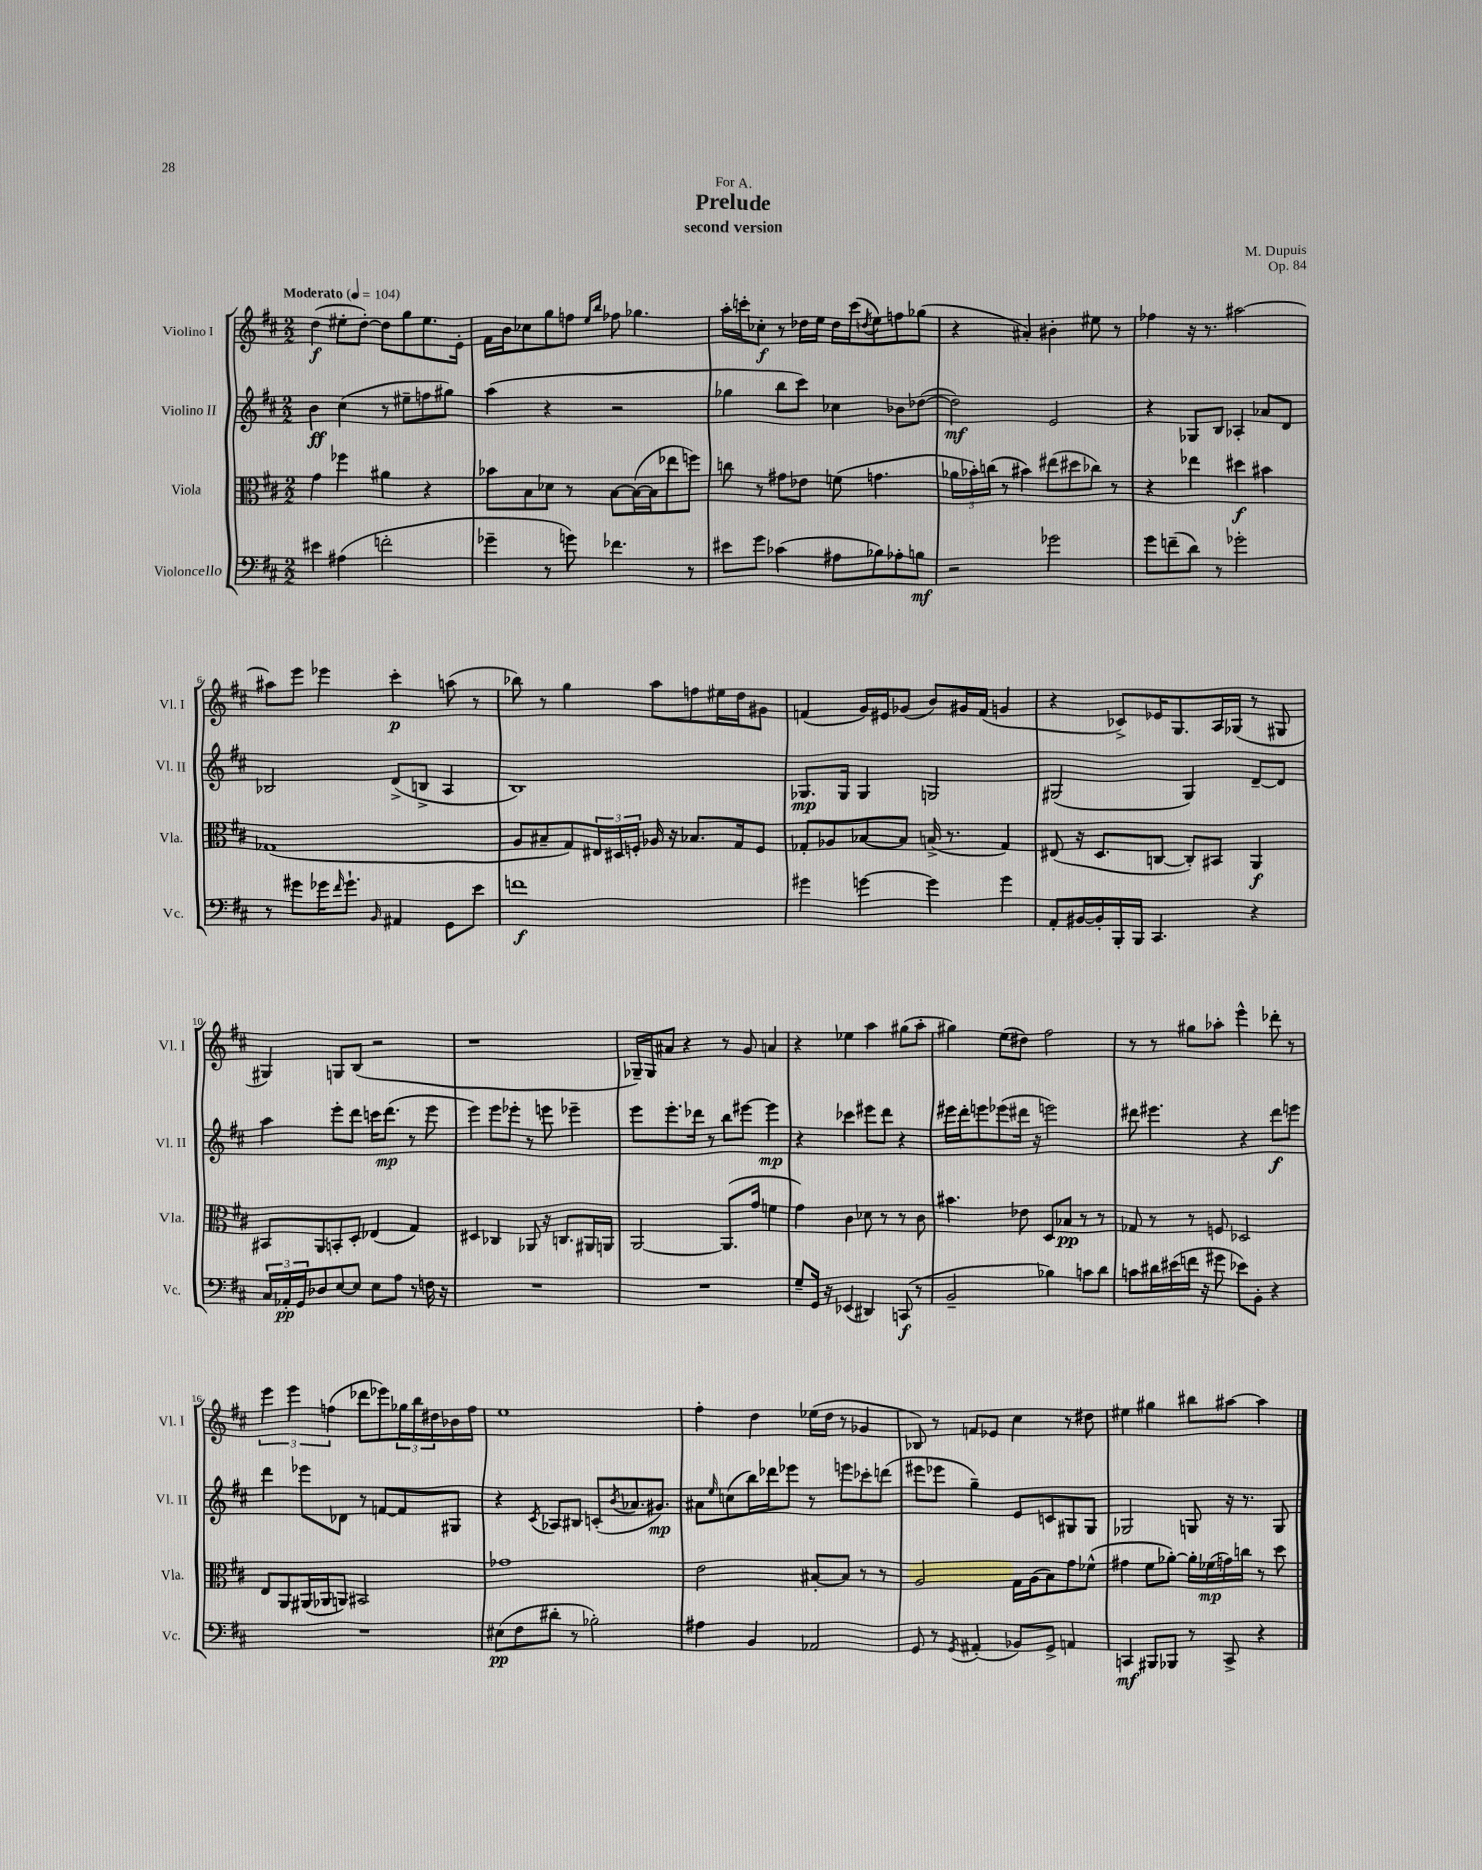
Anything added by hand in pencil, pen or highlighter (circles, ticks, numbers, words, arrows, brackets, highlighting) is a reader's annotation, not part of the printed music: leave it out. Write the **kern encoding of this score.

**kern	**dynam	**kern	**dynam	**kern	**dynam	**kern	**dynam
*part4	*part4	*part3	*part3	*part2	*part2	*part1	*part1
*staff4	*staff4	*staff3	*staff3	*staff2	*staff2	*staff1	*staff1
*I"Violoncello	*	*I"Viola	*	*I"Violino II	*	*I"Violino I	*
*I'Vc.	*	*I'Vla.	*	*I'Vl. II	*	*I'Vl. I	*
*clefF4	*	*clefC3	*	*clefG2	*	*clefG2	*
*k[f#c#]	*	*k[f#c#]	*	*k[f#c#]	*	*k[f#c#]	*
*M2/2	*	*M2/2	*	*M2/2	*	*M2/2	*
*MM104	*	*MM104	*	*MM104	*	*MM104	*
=1	=1	=1	=1	=1	=1	=1	=1
!	!	!	!	!	!	!LO:TX:a:B:t=Moderato	!
4e#X\	.	4g\	.	4b\	ff	(4dd\	f
(4A#X\	.	4ff-X\	.	(4cc#\	.	8ee#X'\L	.
.	.	.	.	.	.	[8dd'\J)	.
2fn'\	.	4a#X\	.	8r	.	8dd\L]	.
.	.	.	.	8ee#X~\L	.	8gg\	.
.	.	4r	.	8ffn\	.	8.ee#\	.
.	.	.	.	8gg#X\J)	.	.	.
.	.	.	.	.	.	16e'\Jk	.
=2	=2	=2	=2	=2	=2	=2	=2
4g-X~\	.	8b-X\L	.	(4aa\	.	16f#\LL	.
.	.	.	.	.	.	16b\J	.
.	.	8B\	.	.	.	8cc-X\	.
8r	.	8d-X\J	.	4r	.	8gg\	.
8gn\)	.	8r	.	.	.	8ffn\J	.
.	.	.	.	.	.	16qqee/LL	.
.	.	.	.	.	.	16qqbb/JJ	.
4.f-X\	.	[8B\L	.	2r	.	8ff-X\	.
.	.	(16B\L_	.	.	.	4.gg-X\	.
.	.	16B\J]	.	.	.	.	.
.	.	8ee-X\	.	.	.	.	.
8r	.	8ffn\J)	.	.	.	.	.
=3	=3	=3	=3	=3	=3	=3	=3
8e#X\L	.	8ccn\	.	4gg-X\	.	16aa'\LL	.
.	.	.	.	.	.	16cccn'\J	.
8g\J	.	8r	.	.	.	8cc-X'\J	f
(4c-X\	.	8g#X\L	.	8bb\L	.	8r	.
.	.	8e-X\J	.	8ccc#\J)	.	16dd-X\LL	.
.	.	.	.	.	.	16ee\JJ	.
8A#X\L	.	(8fn\	.	4cc-X\	.	16dd-\LL	.
.	.	.	.	.	.	(16ccc\J	.
.	.	.	.	.	.	8qddn/	.
8B-X\)	.	4.gn\	.	.	.	8ee\)	.
8A-X'\	.	.	.	8b-X\L	.	8ffn\	.
8Bn\J	mf	.	.	([8dd-X\J	.	(8gg-X\J	.
=4	=4	=4	=4	=4	=4	=4	=4
2r	.	24a-X\LL	.	2dd-\])	mf	4r	.
.	.	24b-X'\)	.	.	.	.	.
.	.	(24ccn\JJ	.	.	.	.	.
.	.	8r	.	.	.	.	.
.	.	4b#X\)	.	.	.	4a#X'/)	.
2g-X\	.	(8ee#X\L	.	2e/	.	4b#X'\	.
.	.	8dd#X\	.	.	.	.	.
.	.	8cc-X\J)	.	.	.	8ee#X\	.
.	.	8r	.	.	.	8r	.
=5	=5	=5	=5	=5	=5	=5	=5
8g\L	.	4r	.	4r	.	4ff-X\	.
(8fn~\	.	.	.	.	.	.	.
8d\J)	.	4ee-X\	.	8G-X/L	.	16r	.
.	.	.	.	.	.	8.r	.
8r	.	.	.	8B/J	.	.	.
2g-X'\	.	4dd#X\	f	4A-X'/	.	[2aa#X\	.
.	.	4b#X\	.	8a-X/L	.	.	.
.	.	.	.	8d/J	.	.	.
!!LO:LB:g=z
=6	=6	=6	=6	=6	=6	=6	=6
8r	.	(1G-X	.	2B-X/	.	8aa#X\L]	.
8g#X\L	.	.	.	.	.	8eee\J	.
16g-X\K	.	.	.	.	.	4eee-X\	.
16qqf#/	.	.	.	.	.	.	.
8.g-`\J	.	.	.	.	.	.	.
16qqBB/	.	.	.	.	.	.	.
4AA#X/	.	.	.	(8d^/L	.	4ccc#'\	p
.	.	.	.	8Bn^/J	.	.	.
8GG\L	.	.	.	4A/	.	(8aan\	.
8e\J	.	.	.	.	.	8r	.
=7	=7	=7	=7	=7	=7	=7	=7
1fn	f	8A/L	.	1B)	.	8bb-X\)	.
.	.	8B#X~/	.	.	.	8r	.
.	.	8G/)	.	.	.	4gg\	.
.	.	24E#X/L	.	.	.	.	.
.	.	24D#X/	.	.	.	.	.
.	.	24Fn'/JJ	.	.	.	.	.
.	.	16A-X/	.	.	.	8aa\L	.
.	.	16r	.	.	.	.	.
.	.	8.B-X/L	.	.	.	8ffn\	.
.	.	.	.	.	.	16ee#X\L	.
.	.	16G/k	.	.	.	16dd\J	.
.	.	8F/J	.	.	.	8g#X\J	.
=8	=8	=8	=8	=8	=8	=8	=8
4g#X\	.	8G-X'/L	.	8.G-X/L	mp	(4fn/	.
.	.	8A-X/	.	.	.	.	.
.	.	.	.	16G-/Jk	.	.	.
[4gn\	.	[8B-X/	.	4G-/	.	16g/LL)	.
.	.	.	.	.	.	16e#X/J	.
.	.	8B-/J]	.	.	.	(8g-X/J	.
4g\]	.	(16Bn^/	.	2Gn/	.	8b/L)	.
.	.	8.r	.	.	.	.	.
.	.	.	.	.	.	16g#X/L	.
.	.	.	.	.	.	(16f/JJ	.
4g\	.	4G-/)	.	.	.	4gn/	.
=9	=9	=9	=9	=9	=9	=9	=9
8AA'/L	.	(8E#X/	.	(2G#X/	.	4r	.
[16BB#X/L	.	16r	.	.	.	.	.
16BB#'/]	.	8.D/L	.	.	.	.	.
16BBB'/	.	.	.	.	.	8c-X^/L)	.
16BBB/JJ	.	.	.	.	.	.	.
4.CC#/	.	[8Cn/J	.	.	.	16e-X/K	.
.	.	.	.	.	.	8.G/	.
.	.	8C'/L])	.	4G#/)	.	.	.
.	.	8BB#X/J	.	.	.	16A/L	.
.	.	.	.	.	.	(16G-X/JJ	.
4r	.	4AA/	f	[8d~/L	.	8r	.
.	.	.	.	8d/J]	.	8G#X/	.
!!LO:LB:g=z
=10	=10	=10	=10	=10	=10	=10	=10
24C#/LL	.	8BB#X/L	.	4aa\	.	4G#X/)	.
24AA-X'/	pp	.	.	.	.	.	.
24GG/J	.	.	.	.	.	.	.
8D-X/	.	8AA/	.	.	.	.	.
[8E/	.	8BBn'/	.	8eee'\L	.	8Gn/L	.
8E/J]	.	8D'/J	.	8ddd\J	.	(8B/J	.
8E\L	.	(4E-X/	.	16cccn\KL	.	2r	.
.	.	.	.	(8.ddd\J	mp	.	.
8A\J	.	.	.	.	.	.	.
8r	.	4G/)	.	8r	.	.	.
16Fn\	.	.	.	8eee\	.	.	.
16r	.	.	.	.	.	.	.
=11	=11	=11	=11	=11	=11	=11	=11
1r	.	4D#X/	.	4eee\)	.	1r	.
.	.	4C-X/	.	8eee\L	.	.	.
.	.	.	.	8eee-X'\J	.	.	.
.	.	8AA-X/	.	8r	.	.	.
.	.	16r	.	8eeen\	.	.	.
.	.	8.Cn/L	.	.	.	.	.
.	.	.	.	4eee-X~\	.	.	.
.	.	16AA#X/L	.	.	.	.	.
.	.	16AAn/JJ	.	.	.	.	.
=12	=12	=12	=12	=12	=12	=12	=12
1r	.	[2AA/	.	8eee\L	.	16G-X~/LL)	.
.	.	.	.	.	.	16G-/J	.
.	.	.	.	8.eee'\	.	8a#X/J	.
.	.	.	.	.	.	4r	.
.	.	.	.	16ddd-X\Jk	.	.	.
.	.	.	.	8r	.	.	.
.	.	(8.AA/L]	.	8bb\L	.	8r	.
.	.	.	.	[8eee#X\J	.	8g/	.
.	.	16g/Jk	.	.	.	.	.
.	.	4fn\	.	4eee#\]	mp	4an/	.
=13	=13	=13	=13	=13	=13	=13	=13
8G~/L	.	4g\)	.	4r	.	4r	.
16GG/Jk	.	.	.	.	.	.	.
16r	.	.	.	.	.	.	.
(4EE-X/	.	4c#\	.	4ccc-X\	.	4ee-X\	.
4DD#X/)	.	8d-X\	.	8eee#X\L	.	4aa\	.
.	.	8r	.	8ddd\J	.	.	.
(8CCn/	f	8r	.	4r	.	(8gg#X\L	.
8r	.	8c#\	.	.	.	8aa'\J	.
=14	=14	=14	=14	=14	=14	=14	=14
2BB~/	.	4.b#X\	.	16eee#X\LL	.	4gg#X\)	.
.	.	.	.	16ddd'\J	.	.	.
.	.	.	.	8eeen\	.	.	.
.	.	.	.	(8eee-X\	.	(8ee\L	.
.	.	8e-X\	.	16ddd#X\Jk	.	8dd#X\J)	.
.	.	.	.	16r	.	.	.
4B-X\)	.	8D/L	.	2eeen\)	.	2ff#\	.
.	.	8B-X/J	pp	.	.	.	.
8cn\L	.	8r	.	.	.	.	.
8d\J	.	8r	.	.	.	.	.
=15	=15	=15	=15	=15	=15	=15	=15
8cn\L	.	8G-X/	.	8ddd#X\	.	8r	.
16d#X\L	.	8r	.	4.eee#X\	.	8r	.
(16e#X\	.	.	.	.	.	.	.
16fn\JJ	.	8r	.	.	.	8gg#X\L	.
16r	.	.	.	.	.	.	.
8g#X\	.	8Fn/	.	.	.	8aa-X'\J	.
8e-X\L)	.	2D-X/	.	4r	.	4eee^^\	.
8BB'\J	.	.	.	.	.	.	.
4r	.	.	.	8ddd#\L	f	8ddd-X'\	.
.	.	.	.	8eeen\J	.	8r	.
!!LO:LB:g=z
=16	=16	=16	=16	=16	=16	=16	=16
1r	.	8E/L	.	4ddd\	.	6eee\	.
.	.	8AA/	.	.	.	.	.
.	.	.	.	.	.	6eee\	.
.	.	(16AA#X/L	.	8eee-X\L	.	.	.
.	.	16AA-X/J	.	.	.	.	.
.	.	.	.	.	.	(6ffn\	.
.	.	8AAn/J)	.	8d-X\J	.	.	.
.	.	2BB#X/	.	8r	.	8ddd-X\L	.
.	.	.	.	[8fn/L	.	8eee-X\)	.
.	.	.	.	8f/]	.	24gg-X\L	.
.	.	.	.	.	.	24bb\	.
.	.	.	.	.	.	24dd#X\	.
.	.	.	.	8G#X/J	.	16b-X\	.
.	.	.	.	.	.	16ff\JJ	.
=17	=17	=17	=17	=17	=17	=17	=17
(8E#X\L	pp	1g-X	.	4r	.	1ee	.
8F#\	.	.	.	.	.	.	.
.	.	.	.	8qc#/	.	.	.
8d#X'\J	.	.	.	8A-X/L	.	.	.
8r	.	.	.	8B#X/J	.	.	.
2B-X'\)	.	.	.	(8cn'/L	.	.	.
.	.	.	.	8qb/	.	.	.
.	.	.	.	8.a-X/	.	.	.
.	.	.	.	8.g#X/J)	mp	.	.
=18	=18	=18	=18	=18	=18	=18	=18
4A#X\	.	2e\	.	8a#X\L	.	4ff#'\	.
.	.	.	.	16qqee/	.	.	.
.	.	.	.	(8ccn\	.	.	.
4BB/	.	.	.	16bb\L)	.	4dd\	.
.	.	.	.	16ddd-X\J	.	.	.
.	.	.	.	8eee-X\J	.	.	.
2AA-X/	.	[8B#X'/L	.	8r	.	(16ee-X\LL	.
.	.	.	.	.	.	16dd\JJ	.
.	.	8B#/J]	.	8eeen\L	.	8r	.
.	.	8r	.	8ccc-X'\	.	4g-X/	.
.	.	8r	.	(8dddn\J	.	.	.
=19	=19	=19	=19	=19	=19	=19	=19
8GG/	.	2A/	.	8eee#X\L	.	8B-X/)	.
8r	.	.	.	8eee-X\J	.	8r	.
8qGG/	.	.	.	.	.	.	.
(4AA#X'/	.	.	.	4gg~\)	.	8fn/L	.
.	.	.	.	.	.	8e-X/J	.
8BB-X/L)	.	16G\LL	.	8e/L	.	4cc#\	.
.	.	(16A\J	.	.	.	.	.
8GG^/J	.	8B\)	.	8cn/	.	.	.
4AAn/	.	8g\	.	8G#X/	.	8r	.
.	.	(8f-X^^\J	.	8G#/J	.	8dd#X\	.
=20	=20	=20	=20	=20	=20	=20	=20
4CCn/	mf	4g#X\	.	2G-X/	.	4ee#X\	.
8BBB#X/L	.	8f#\L	.	.	.	4gg#X\	.
8BBB-X/J	.	[8a-X'\J)	.	.	.	.	.
8r	.	16a-'\LL]	.	8Gn/	.	8bb#X\L	.
.	.	(16f-X\	mp	.	.	.	.
8CC^/	.	16gn\)	.	16r	.	[8aa#X\J	.
.	.	16ccn\JJ	.	8.r	.	.	.
4r	.	8r	.	.	.	4aa#\]	.
.	.	8dd\	.	8G/	.	.	.
==	==	==	==	==	==	==	==
*-	*-	*-	*-	*-	*-	*-	*-
